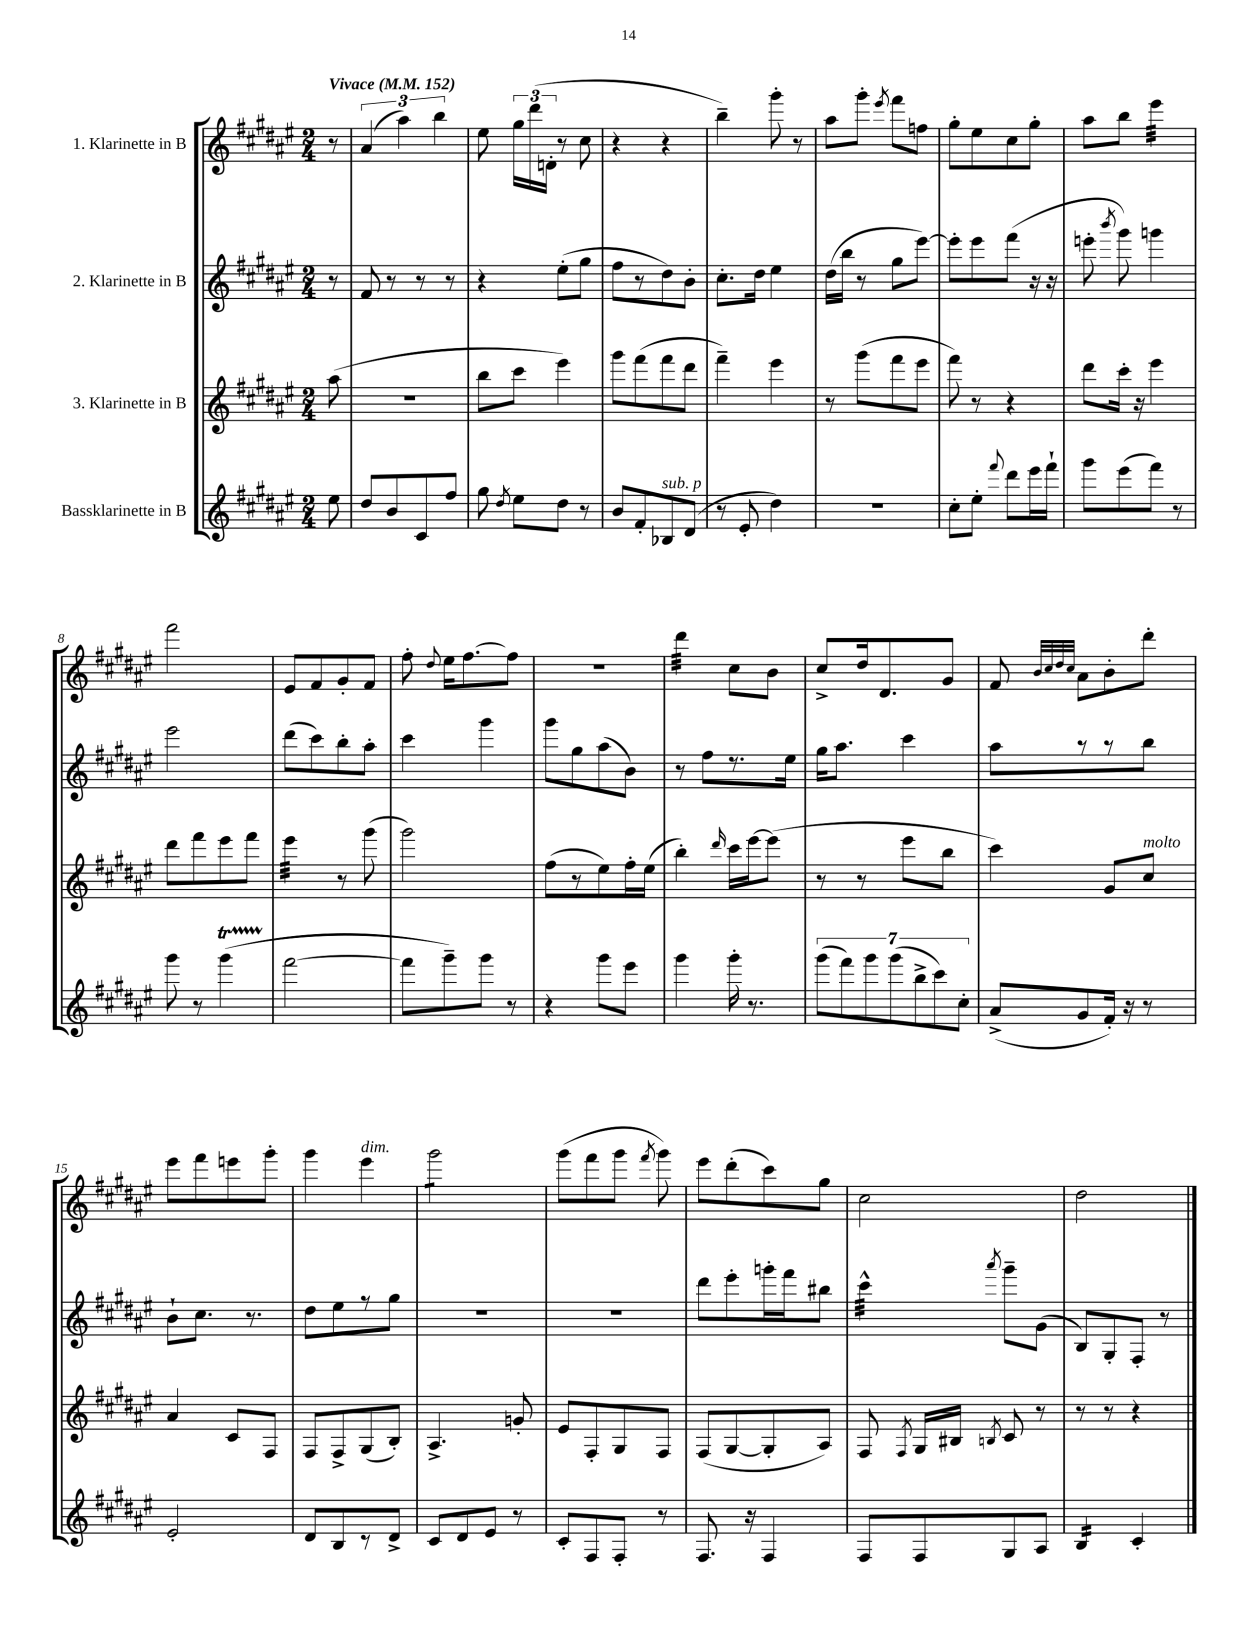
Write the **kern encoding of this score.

**kern	**kern	**kern	**kern
*staff4	*staff3	*staff2	*staff1
*clefG2	*clefG2	*clefG2	*clefG2
*k[f#c#g#d#a#e#]	*k[f#c#g#d#a#e#]	*k[f#c#g#d#a#e#]	*k[f#c#g#d#a#e#]
*M2/4	*M2/4	*M2/4	*M2/4
*MM152	*MM152	*MM152	*MM152
8ee#	(8aa#	8r	8r
=	=	=	=
8dd#	2r	8f#	(6a#
8b	.	8r	.
.	.	.	6aa#)
8c#	.	8r	.
.	.	.	6bb
8ff#	.	8r	.
=	=	=	=
8gg#	8bb	4r	8ee#
8qdd#	.	.	.
8ee#	8ccc#	.	24gg#
.	.	.	(24ddd#
.	.	.	24d'
8dd#	4eee#)	(8ee#'	8r
8r	.	8gg#	8cc#
=	=	=	=
8b	8ggg#	8ff#	4r
8f#'	(8fff#	8r	.
8B-	8fff#	8dd#)	4r
(8d#	8ddd#	8b'	.
=	=	=	=
8r	4fff#~)	8.cc#'	4bb~)
8e#'	.	.	.
.	.	16dd#	.
4dd#)	4eee#	4ee#	8ggg#'
.	.	.	8r
=	=	=	=
2r	8r	(16dd#	8aa#
.	.	16bb	.
.	(8ggg#	8r	8ggg#'
.	.	.	8qeee#
.	8fff#	8gg#	8fff#
.	8eee#	[8eee#)	8ff
=	=	=	=
8cc#'	8fff#)	8eee#']	8gg#'
8ee#'	8r	8eee#	8ee#
8qqfff#	.	.	.
8ddd#	4r	(8fff#	8cc#
16eee#	.	16r	8gg#'
16fff#`	.	16r	.
=	=	=	=
8ggg#	8ddd#	8eee'	8aa#
.	.	8qbbb	.
(8eee#	16ccc#'	8ggg#)	8bb
.	16r	.	.
8fff#)	4eee#	4ggg	4eee#
8r	.	.	.
=	=	=	=
8ggg#	8ddd#	2eee#	2fff#
8r	8fff#	.	.
(4ggg#	8eee#	.	.
.	8fff#	.	.
=	=	=	=
[2fff#	4eee#	(8ddd#	8e#
.	.	8ccc#)	8f#
.	8r	8bb'	8g#'
.	(8ggg#	8aa#'	8f#
=	=	=	=
8fff#]	2ggg#)	4ccc#	8ff#'
.	.	.	8qqdd#
8ggg#~)	.	.	16ee#
.	.	.	[8.ff#
8ggg#	.	4ggg#	.
8r	.	.	8ff#]
=	=	=	=
4r	(8ff#	8ggg#	2r
.	8r	8gg#	.
8ggg#	8ee#)	(8aa#	.
8eee#	16ff#'	8b)	.
.	(16ee#	.	.
=	=	=	=
4ggg#	4bb')	8r	4ddd#
.	.	8ff#	.
.	16qqddd#	.	.
16ggg#'	16ccc#	8.r	8cc#
8.r	[16eee#	.	.
.	(8eee#]	.	8b
.	.	16ee#	.
=	=	=	=
(14ggg#	8r	16gg#	8cc#^
.	.	8.aa#	.
14fff#)	.	.	.
.	8r	.	16dd#
14ggg#	.	.	.
.	.	.	8.d#
(14ggg#	.	.	.
.	8eee#	4ccc#	.
14bb^	.	.	.
14ccc#)	.	.	.
.	8bb	.	8g#
14cc#'	.	.	.
=	=	=	=
(8a#^	4ccc#)	8aa#	8f#
.	.	.	32qqb
.	.	.	32qqcc#
.	.	.	32qqdd#
.	.	.	32qqcc#
8g#	.	8r	8a#
16f#')	8g#	8r	8b'
16r	.	.	.
8r	8cc#	8bb	8ddd#'
=	=	=	=
2e#'	4a#	8b`	8eee#
.	.	8.cc#	8fff#
.	8c#	.	8eee
.	.	8.r	.
.	8F#	.	8ggg#'
=	=	=	=
8d#	8F#	8dd#	4ggg#
8B	8F#^	8ee#	.
8r	(8G#	8r	4eee#
8d#^	8B')	8gg#	.
=	=	=	=
8c#	4.A#^	2r	2ggg#
8d#	.	.	.
8e#	.	.	.
8r	8g'	.	.
=	=	=	=
8c#'	8e#	2r	(8ggg#
8F#	8F#'	.	8fff#
8F#'	8G#	.	8ggg#
.	.	.	8qfff#
8r	8F#	.	8ggg#)
=	=	=	=
8.F#	(8F#	8ddd#	8eee#
.	[8G#	8eee#'	(8ddd#'
16r	.	.	.
4F#	8G#']	16ggg'	8ccc#)
.	.	16fff#	.
.	8A#)	8bb#	8gg#
=	=	=	=
8F#	8F#	4ccc#^^	2cc#
.	8qF#	.	.
8F#	16G#	.	.
.	16B#	.	.
.	8qB	8qaaa#	.
8G#	8c#	8ggg#~	.
8A#	8r	(8g#	.
=	=	=	=
4B	8r	8B)	2dd#
.	8r	8G#'	.
4c#'	4r	8F#'	.
.	.	8r	.
==	==	==	==
*-	*-	*-	*-
